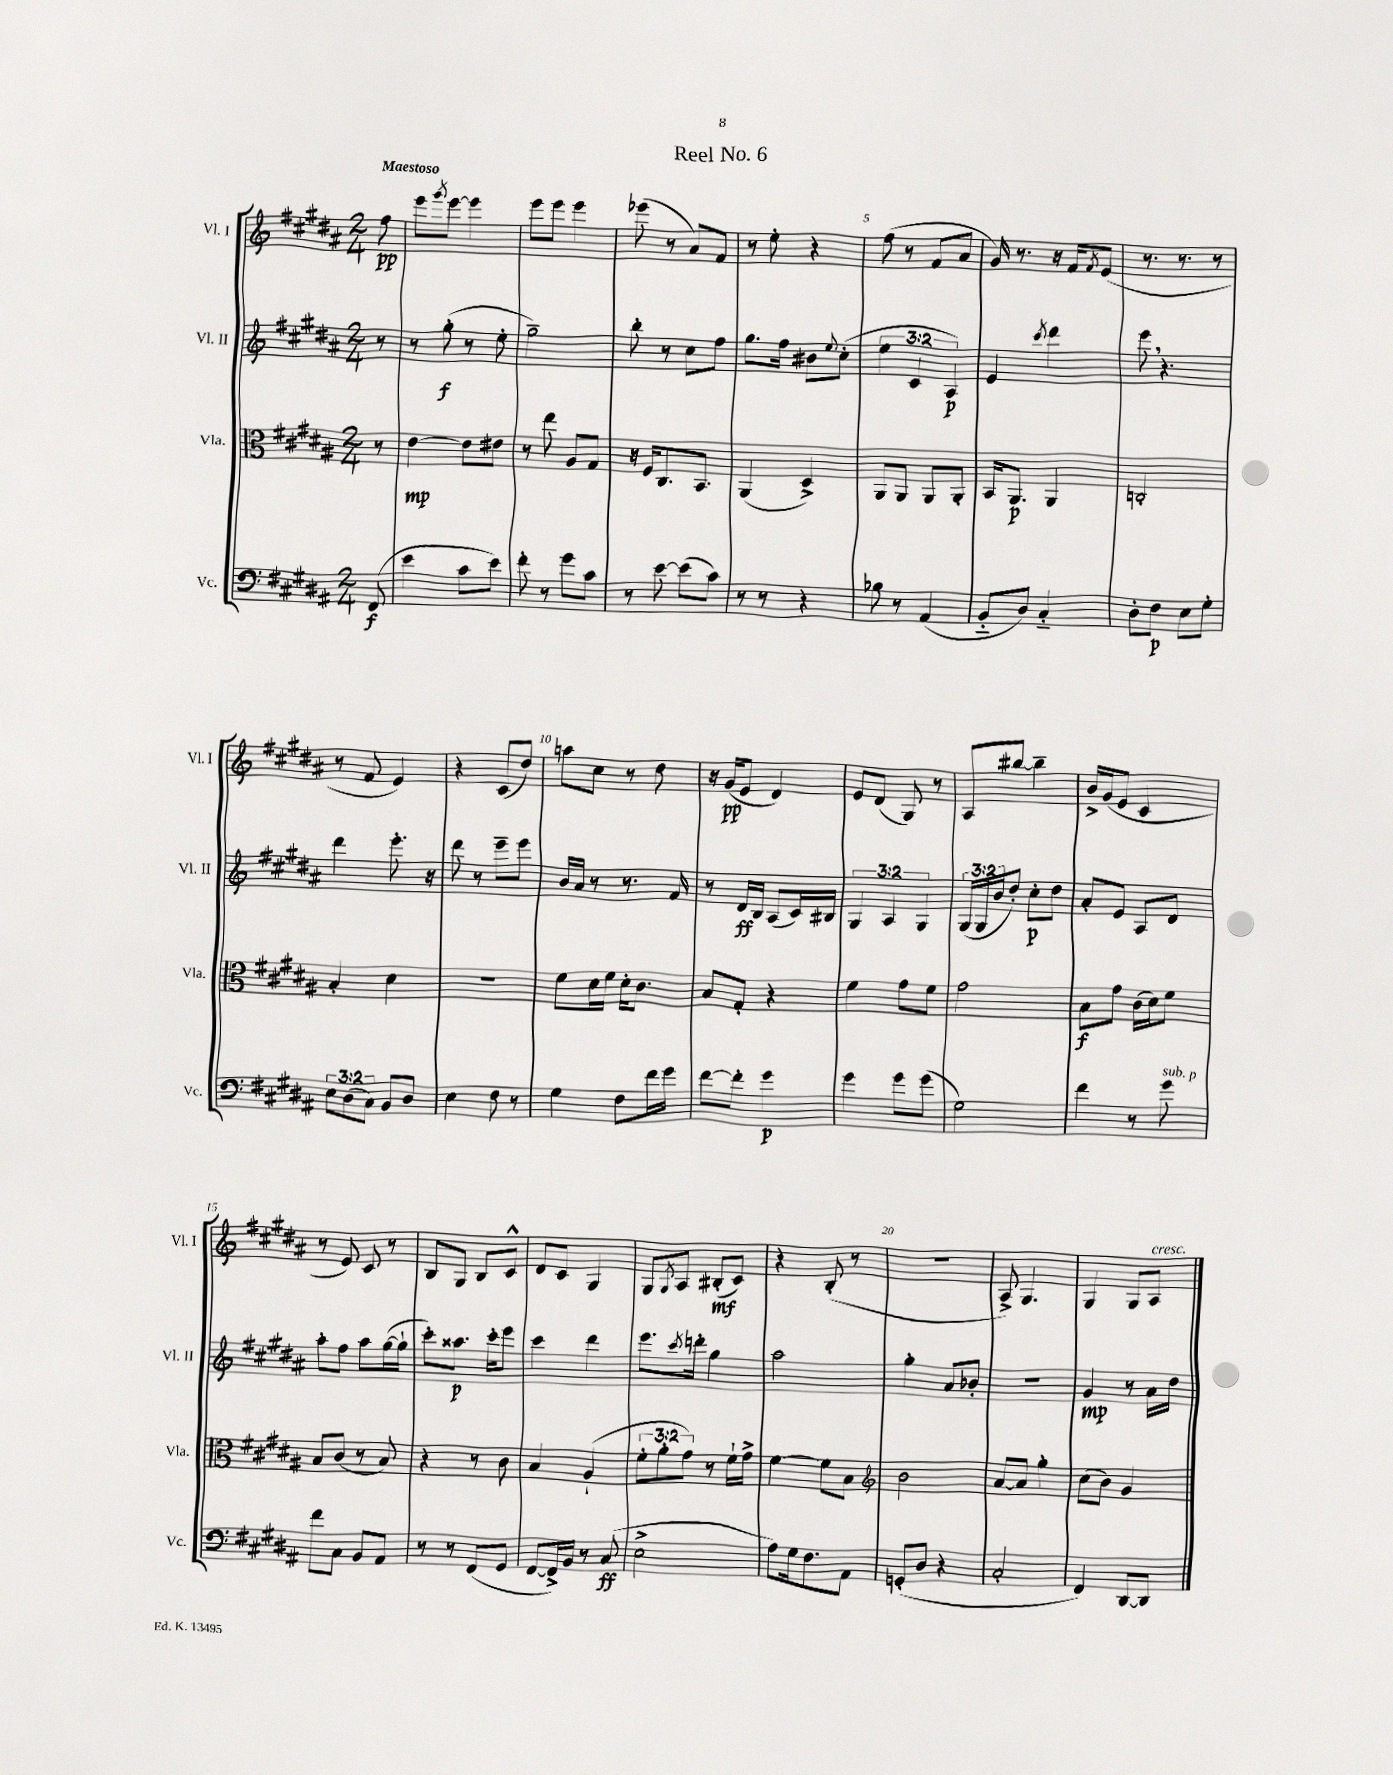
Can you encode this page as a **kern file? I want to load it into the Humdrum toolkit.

**kern	**kern	**kern	**kern
*staff4	*staff3	*staff2	*staff1
*clefF4	*clefC3	*clefG2	*clefG2
*k[f#c#g#d#a#]	*k[f#c#g#d#a#]	*k[f#c#g#d#a#]	*k[f#c#g#d#a#]
*M2/4	*M2/4	*M2/4	*M2/4
(8FF#	8r	8r	8ff#
=	=	=	=
4e	[4e	8r	8eee
.	.	.	8qggg#
.	.	(8gg#'	[8eee
8c#	8e]	8r	4eee]
8e)	8e#	8ee'	.
=	=	=	=
8f#'	8r	2gg#~)	8eee
8r	8ee	.	8eee
8g#	8A#	.	4eee
8c#	8G#	.	.
=	=	=	=
8r	16r	8bb'	(8eee-
.	16F#	.	.
[8e	8.C#	8r	8r
(8e]	.	8cc#	8a#)
.	8.BB	.	.
8c#)	.	8ff#	8f#
=	=	=	=
8r	(4AA#	8.gg#	8r
8r	.	.	8ee'
.	.	16ff#	.
4r	4D#^)	8b#	4r
.	.	8qqee	.
.	.	(8cc#'	.
=	=	=	=
8B-	8AA#	6ee	(8ff#
8r	8AA#	.	8r
.	.	6c#	.
(4AA#	8AA#	.	8f#
.	.	6A#)	.
.	8AA#'	.	8a#
=	=	=	=
8BB'~	16BB	4e	16g#)
.	8.AA#	.	8.r
8D#)	.	.	.
.	.	8qccc#	.
4C#'~	4AA#	4ddd#	16r
.	.	.	16f#
.	.	.	8qf#
.	.	.	(8e
=	=	=	=
8D#'	2C'	8eee	8.r
8F#	.	4.r	.
.	.	.	8.r
8E	.	.	.
8G#'	.	.	8r
=	=	=	=
12E	4B'	4ddd#	8r
(12D#	.	.	.
.	.	.	8f#
12C#)	.	.	.
8BB	4d#	8.eee'	4e)
8D#	.	.	.
.	.	16r	.
=	=	=	=
4E	2r	8ddd#	4r
.	.	8r	.
8F#	.	8eee~	(8c#
8r	.	8eee	8dd#)
=	=	=	=
4G#	8f#	16b	8aa
.	.	16a#	.
.	16d#	8r	8cc#
.	16f#	.	.
8F#	16d#'	8.r	8r
.	8.c#	.	.
16f#	.	.	8dd#
16g#	.	16f#	.
=	=	=	=
[8f#	8B	8r	16r
.	.	.	(16g#
8f#']	8G#'	16d#	8e
.	.	16B	.
4g#	4r	(8A#	4d#)
.	.	16c#)	.
.	.	16B#	.
=	=	=	=
4g#	4f#	6G#	8e
.	.	.	(8d#
.	.	6A#	.
8g#	8g#	.	8G#)
.	.	6G#	.
(8g#	8f#	.	8r
=	=	=	=
2G#)	2g#	(24G#	8A#
.	.	24G#	.
.	.	24b	.
.	.	8dd#')	[8bb#
.	.	8cc#'	4bb#~]
.	.	8dd#	.
=	=	=	=
4f#	8B	8a#'	16b^
.	.	.	(16g#
.	8g#	8e	8e
8r	(16c#	8A#	4c#
.	16d#)	.	.
8g#	8f#	8d#	.
=	=	=	=
8f#	8B	8aa#'	8r
8C#	(8c#	8ff#	8e)
8BB	8r	8aa#	8c#
8AA#	8B)	([16gg#	8r
.	.	16gg#`]	.
=	=	=	=
8r	4r	8ccc#')	8B
8r	.	8.aa##	8G#
(8FF#	8r	.	8B
.	.	16ccc#'	.
8GG#	8c#	8eee	8c#^^
=	=	=	=
[8FF#	4B	4ccc#	8d#
16FF#^])	.	.	8c#
16BB	.	.	.
8r	(4A#`	4ddd#	4G#
(8C#	.	.	.
=	=	=	=
2E^	12f#'	8.eee	8G#
.	12a#'	.	.
.	.	.	8qG#
.	.	.	8A#
.	12g#)	.	.
.	.	8qccc#	.
.	.	16ddd'	.
.	8r	4gg#	(8B#'
.	16f#`	.	8c#)
.	16g#^	.	.
=	=	=	=
8A#)	[4f#	2aa#	4r
16G#	.	.	.
8.F#	.	.	.
.	8f#]	.	(8B'
8AA#	8B	.	8r
=	=	=	=
*	*clefG2	*	*
(8GG'	2b	4gg#'	2r
8D#	.	.	.
4r	.	8a#	.
.	.	8b-'	.
=	=	=	=
2C#'	[8a#	2r	8A#^)
.	8a#]	.	4.G#
.	4gg#'	.	.
=	=	=	=
4FF#)	(8cc#	4g#	4G#
.	8b)	.	.
[8DD#	4g#	8r	8G#
8DD#]	.	16a#	8A#
.	.	16dd#	.
==	==	==	==
*-	*-	*-	*-
